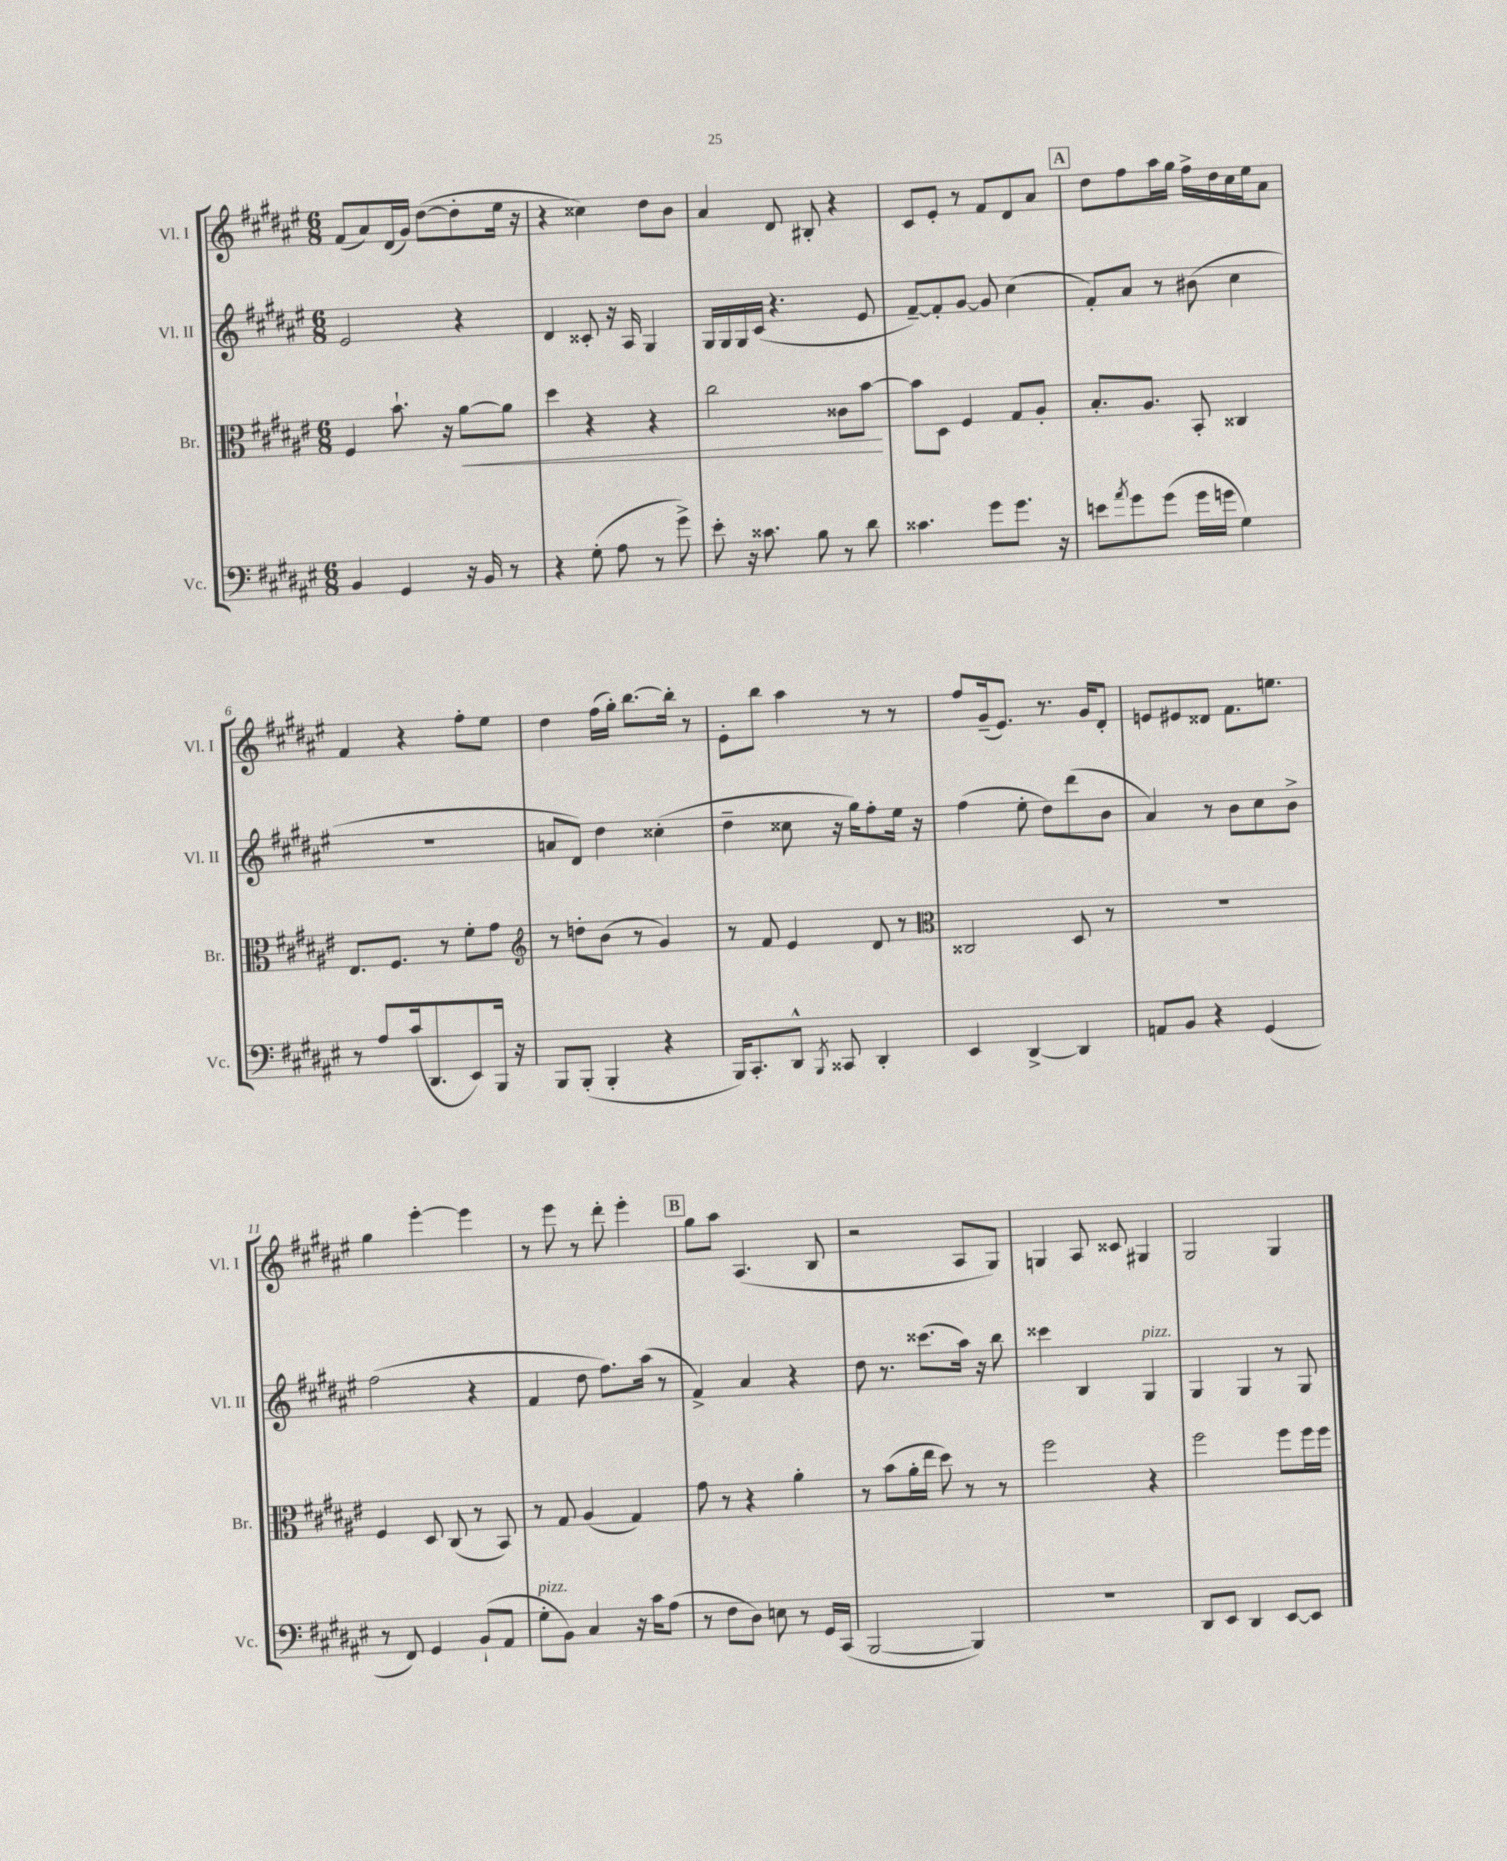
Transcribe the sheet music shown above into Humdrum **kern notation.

**kern	**kern	**kern	**kern
*staff4	*staff3	*staff2	*staff1
*clefF4	*clefC3	*clefG2	*clefG2
*k[f#c#g#d#a#e#]	*k[f#c#g#d#a#e#]	*k[f#c#g#d#a#e#]	*k[f#c#g#d#a#e#]
*M6/8	*M6/8	*M6/8	*M6/8
4BB	4F#	2e#	(8f#
.	.	.	8a#)
4GG#	8.b`	.	(16d#
.	.	.	16g#)
.	.	.	([8dd#
.	16r	.	.
16r	[8a#	4r	8dd#']
16BB	.	.	.
8r	8a#]	.	16ee#
.	.	.	16r
=	=	=	=
4r	4dd#	4d#	4r
(8G#'	4r	8c##'	4cc##)
8A#	.	16r	.
.	.	16A#	.
8r	4r	4G#	8dd#
8g#^)	.	.	8b
=	=	=	=
8e#'	2cc#	16G#	4a#
.	.	16G#	.
16r	.	16G#	.
8.c##	.	(16c#	.
.	.	4.r	8d#
8B	.	.	8B#'
8r	8c##	.	4r
8d#	[8b	8e#	.
=	=	=	=
4.c##	8b]	[8f#~)	8c#
.	8D#	8f#']	8e#'
.	4F#	[8g#	8r
8g#	.	8g#]	8f#
8.g#	8G#	(4cc#	8d#
.	8A#'	.	8a#
16r	.	.	.
=	=	=	=
8e	8.B'	8f#')	8dd#
8qa#	.	.	.
8g#	.	8a#	8ff#
.	8.A#	.	.
(8g#	.	8r	16aa#
.	.	.	16gg#
16g#	8BB'	(8b#	16ff#^
16g	.	.	16dd#
4G#)	4C##	4cc#	16cc#
.	.	.	16ee#
.	.	.	8a#
=	=	=	=
8r	8.E#	2.r	4f#
8A#	.	.	.
.	8.F#	.	.
(16c#	.	.	4r
8.DD#	.	.	.
.	8r	.	.
8EE#)	8f#'	.	8ff#'
16BBB	8g#	.	8ee#
16r	.	.	.
=	=	=	=
*	*clefG2	*	*
8BBB	8r	8a	4dd#
(8BBB'	8dd'	8d#)	.
4BBB'	(8b	4dd#	(16ff#
.	.	.	16gg#')
.	8r	.	[8.bb
4r	4g#)	(4cc##'	.
.	.	.	16bb']
.	.	.	8r
=	=	=	=
16BBB)	8r	4dd#~	8e#'
8.CC#'	.	.	.
.	8f#	.	8bb
8DD#^^	4e#	8cc##	4aa#
8qBBB	.	.	.
8CC##	.	16r	.
.	.	16gg#)	.
4DD#'	8d#	8ff#'	8r
.	8r	16ee#	8r
.	.	16r	.
=	=	=	=
*	*clefC3	*	*
4EE#	2C##	(4ff#	8ff#
.	.	.	(16g#~
.	.	.	8.e#)
[4DD#^	.	8ee#'	.
.	.	8dd#)	8.r
4DD#]	8D#	(8ddd#	.
.	.	.	16g#
.	8r	8b	8d#'
=	=	=	=
8AA	2.r	4a#)	8e
8BB	.	.	8e#
4r	.	8r	8d##
.	.	8b	8.f#
(4GG#	.	8cc#	.
.	.	.	8.ee
.	.	8b^	.
=	=	=	=
8r	4F#	(2ff#	4gg#
8FF#)	.	.	.
4GG#	8D#	.	[4eee#'
.	(8C#	.	.
(8BB`	8r	4r	4eee#]
8AA#	8BB)	.	.
=	=	=	=
8G#'	8r	4f#	8r
8BB)	8G#	.	8eee#
4C#	(4A#	8dd#	8r
.	.	8.ff#)	8ddd#'
16r	4G#)	.	4eee#'
16c#	.	(16aa#	.
(8A#	.	8r	.
=	=	=	=
8r	8g#	4f#^)	8gg#
8F#	8r	.	8aa#
8D#)	4r	4a#	(4.A#
8E	.	.	.
8r	4a#'	4r	.
16GG#	.	.	8B
(16CC#	.	.	.
=	=	=	=
[2BBB	8r	8dd#	2r
.	(8b	8.r	.
.	16a#'	.	.
.	16ee#	(8.ccc##	.
.	8dd#)	.	.
4BBB])	8r	16aa#)	8A#
.	.	16r	.
.	8r	8bb	8G#)
=	=	=	=
2.r	2ff#	4ccc##	4G
.	.	4B	8A#
.	.	.	8c##
.	4r	4G#	4G#
=	=	=	=
8DD#	2ff#	4G#	2G#
8EE#	.	.	.
4DD#	.	4G#	.
[8EE#	8ff#	8r	4G#
8EE#]	16ff#	8G#	.
.	16ff#	.	.
==	==	==	==
*-	*-	*-	*-
